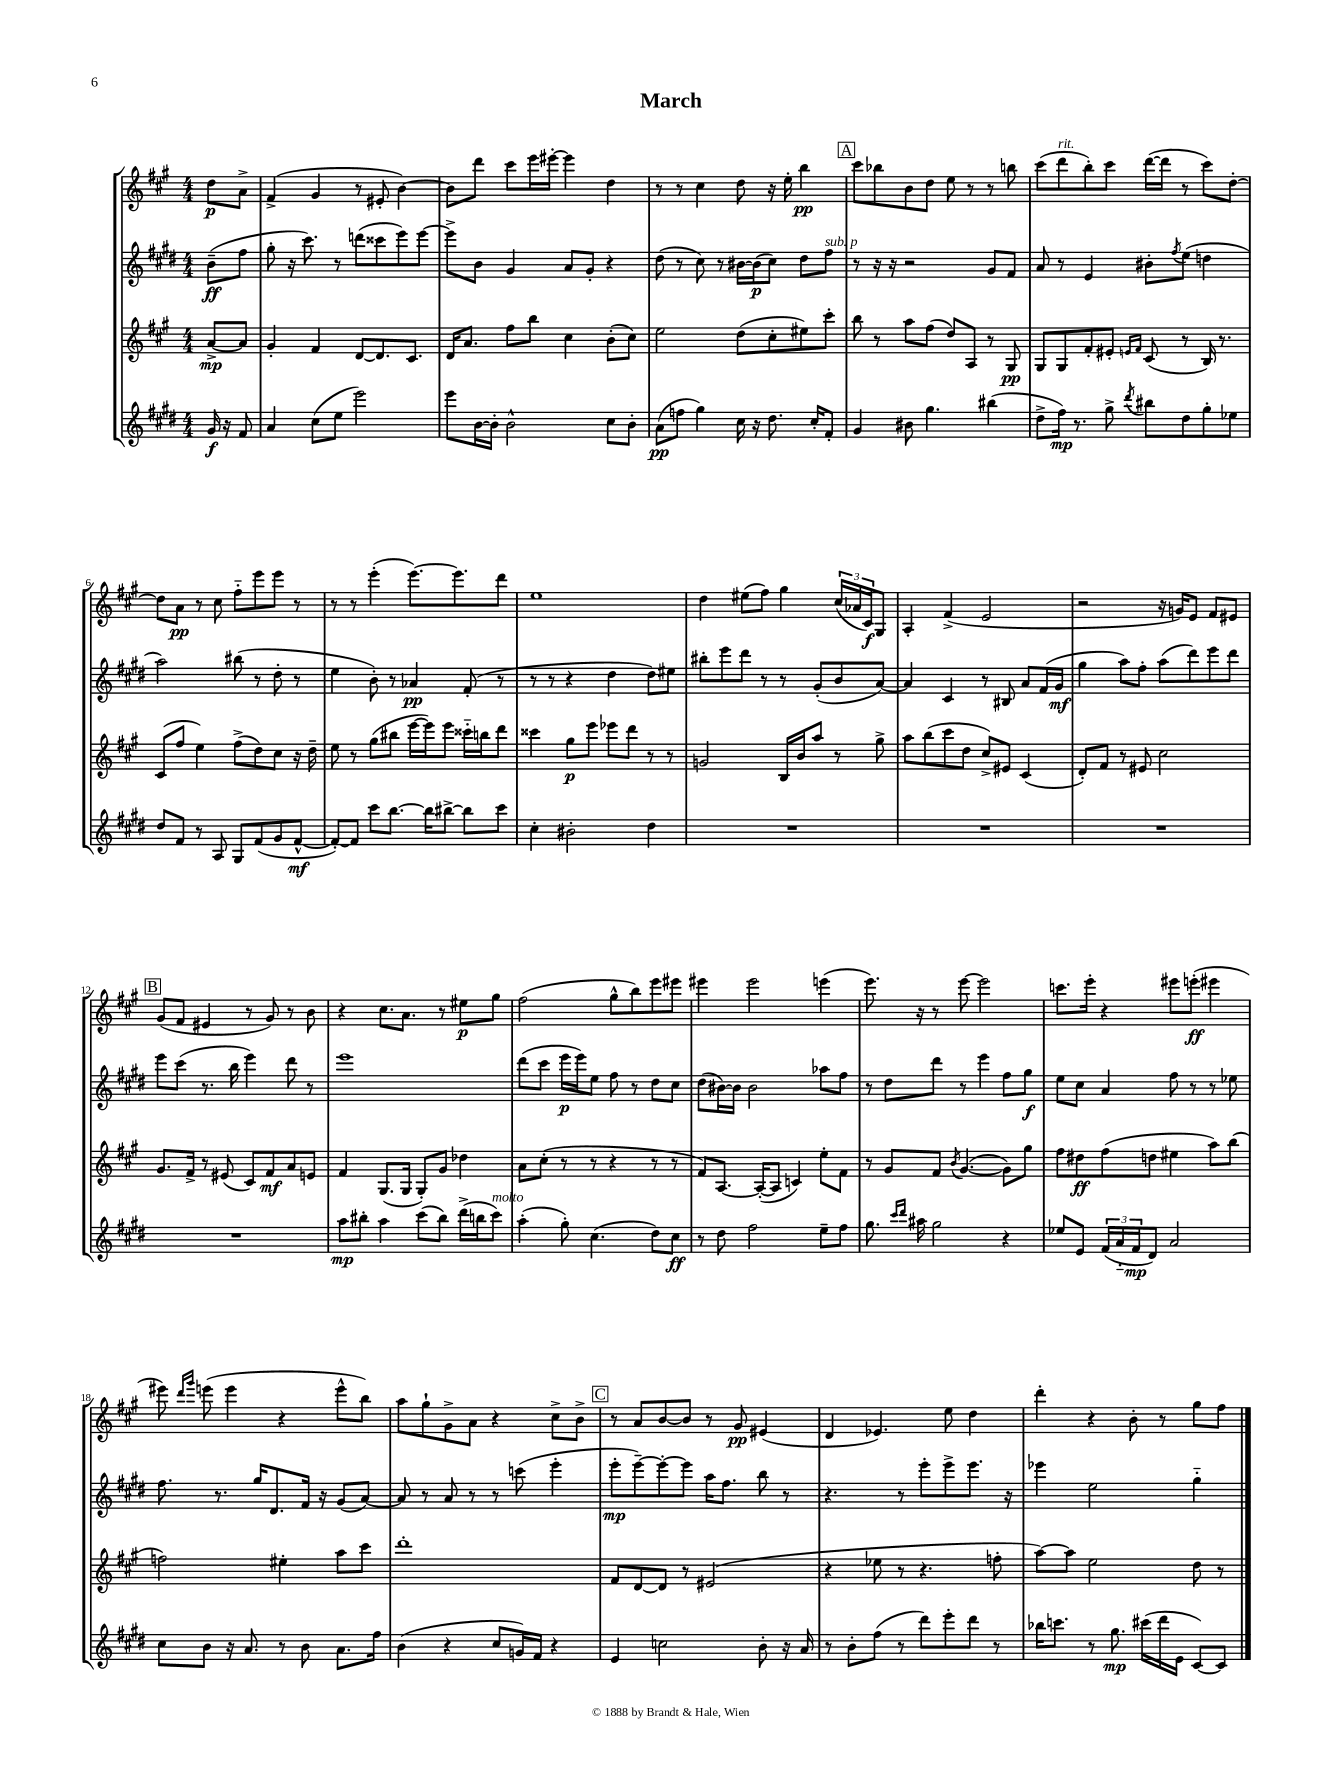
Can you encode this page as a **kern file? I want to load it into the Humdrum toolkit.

**kern	**dynam	**kern	**dynam	**kern	**dynam	**kern	**dynam
*part4	*part4	*part3	*part3	*part2	*part2	*part1	*part1
*staff4	*staff4	*staff3	*staff3	*staff2	*staff2	*staff1	*staff1
*clefG2	*	*clefG2	*	*clefG2	*	*clefG2	*
*k[f#c#g#d#]	*	*k[f#c#g#]	*	*k[f#c#g#d#]	*	*k[f#c#g#]	*
*M4/4	*	*M4/4	*	*M4/4	*	*M4/4	*
=	=	=	=	=	=	=	=
16g#/	f	[8a^/L	mp	(8b~\L	ff	8dd\L	p
16r	.	.	.	.	.	.	.
8f#/	.	8a/J]	.	8ff#\J	.	8a^\J	.
=1	=1	=1	=1	=1	=1	=1	=1
4a/	.	4g#'/	.	8gg#'\	.	(4f#^/	.
.	.	.	.	16r	.	.	.
.	.	.	.	8.ccc#\)	.	.	.
(8cc#\L	.	4f#/	.	.	.	4g#/	.
8ee\J	.	.	.	8r	.	.	.
2eee\)	.	[8d/L	.	(8dddn\L	.	8r	.
.	.	8.d/]	.	8ccc##X\	.	8e#X'/	.
.	.	.	.	8eee\)	.	[4b\)	.
.	.	8.c#/J	.	.	.	.	.
.	.	.	.	[8eee\J	.	.	.
=2	=2	=2	=2	=2	=2	=2	=2
8eee\L	.	16d/KL	.	8eee^\L]	.	8b\L]	.
.	.	8.a/J	.	.	.	.	.
[16b\L	.	.	.	8b\J	.	8ddd\J	.
16b'\JJ]	.	.	.	.	.	.	.
2b^^\	.	8ff#\L	.	4g#/	.	8ccc#\L	.
.	.	8bb\J	.	.	.	16eee\L	.
.	.	.	.	.	.	[16eee#X'\JJ	.
.	.	4cc#\	.	8a/L	.	4eee#\]	.
.	.	.	.	8g#'/J	.	.	.
8cc#\L	.	(8b'\L	.	4r	.	4dd\	.
8b'\J	.	8cc#\J)	.	.	.	.	.
=3	=3	=3	=3	=3	=3	=3	=3
(8a\L	pp	2ee\	.	(8dd#\	.	8r	.
8ffn\J	.	.	.	8r	.	8r	.
4gg#\)	.	.	.	8cc#\)	.	4cc#\	.
.	.	.	.	8r	.	.	.
16cc#\	.	(8dd\L	.	[16b#X\LL	.	8dd\	.
16r	.	.	.	(16b#\J]	p	.	.
8.dd#\	.	8cc#'\	.	8cc#\J)	.	16r	.
.	.	.	.	.	.	16ee'\	.
.	.	8ee#X\)	.	8dd#\L	.	4bb\	pp
16cc#'/KL	.	.	.	.	.	.	.
!	!	!	!	!LO:TX:a:i:t=sub. p	!	!	!
8f#'/J	.	8ccc#'\J	.	8ff#\J	.	.	.
!!LO:REH:place=s1:t=A
=4	=4	=4	=4	=4	=4	=4	=4
4g#/	.	8bb\	.	8r	.	8ccc#\L	.
.	.	8r	.	16r	.	8bb-X\	.
.	.	.	.	16r	.	.	.
8b#X\	.	8aa\L	.	2r	.	8b\	.
4.gg#\	.	(8ff#\J	.	.	.	8dd\J	.
.	.	8dd/L)	.	.	.	8ee\	.
.	.	8A/J	.	.	.	8r	.
(4bb#X\	.	8r	.	8g#/L	.	8r	.
.	.	8G#/	pp	8f#/J	.	8bbn\	.
=5	=5	=5	=5	=5	=5	=5	=5
8dd#^\L	.	8G#/L	.	8a/	.	(8ccc#\L	.
!	!	!	!	!	!	!LO:TX:a:i:t=rit.	!
16ff#\Jk)	mp	8G#/	.	8r	.	8ddd\	.
8.r	.	.	.	.	.	.	.
.	.	8f#'/	.	4e/	.	8bb'\)	.
8gg#^\	.	8e#X'/J	.	.	.	8ccc#\J	.
.	.	16qqen/LL	.	.	.	.	.
8qddd#/	.	16qqf#/JJ	.	.	.	.	.
8bb#X\L	.	(8c#/	.	8b#X'\L	.	([16ddd\LL	.
.	.	.	.	.	.	16ddd\JJ]	.
.	.	.	.	8qff#/	.	.	.
8dd#\	.	8r	.	(8ee\J	.	8r	.
8gg#'\	.	16B/)	.	4ddn\	.	8ccc#\L)	.
.	.	8.r	.	.	.	.	.
8ee-X\J	.	.	.	.	.	[8dd'\J	.
!!LO:LB:g=z
=6	=6	=6	=6	=6	=6	=6	=6
8dd#/L	.	(8c#/L	.	2aa\)	.	8dd\L]	.
8f#/J	.	8ff#/J	.	.	.	8a\J	pp
8r	.	4ee\)	.	.	.	8r	.
8A/	.	.	.	.	.	8cc#\	.
8G#/L	.	(8ff#^\L	.	(8bb#X\	.	8ff#\L	.
(8f#/	.	8dd\)	.	8r	.	8eee\	.
8g#/	.	8cc#\J	.	8dd#'\	.	8eee\J	.
[8f#^^/J	mf	16r	.	8r	.	8r	.
.	.	16dd~\	.	.	.	.	.
=7	=7	=7	=7	=7	=7	=7	=7
8f#'/L_)	.	8ee\	.	4ee\	.	8r	.
8f#/J]	.	8r	.	.	.	8r	.
8ccc#\L	.	(8gg#\L	.	8b'\)	.	(4eee'\	.
[8.bb\J	.	8bb#X\J	.	8r	.	.	.
.	.	[16eee\LL	.	4a-X/	pp	[8.eee\L)	.
16bb\KL]	.	16eee\J])	.	.	.	.	.
[8bb#X^\J	.	8eee\J	.	.	.	.	.
.	.	.	.	.	.	8.eee\]	.
8bb#\L]	.	16ccc##X\LL	.	(8f#'/	.	.	.
.	.	16bbn\J	.	.	.	.	.
8ccc#\J	.	8ddd\J	.	8r	.	8ddd\J	.
=8	=8	=8	=8	=8	=8	=8	=8
4cc#'\	.	4ccc##X\	.	8r	.	1ee	.
.	.	.	.	8r	.	.	.
2b#X'\	.	8gg#\L	p	4r	.	.	.
.	.	8eee\J	.	.	.	.	.
.	.	8eee-X\L	.	4dd#\	.	.	.
.	.	8ddd\J	.	.	.	.	.
4dd#\	.	8r	.	8dd#\L)	.	.	.
.	.	8r	.	8ee#X\J	.	.	.
=9	=9	=9	=9	=9	=9	=9	=9
1r	.	2gn/	.	8bb#X'\L	.	4dd\	.
.	.	.	.	8eee\	.	.	.
.	.	.	.	8ddd#\J	.	(8ee#X\L	.
.	.	.	.	8r	.	8ff#\J)	.
.	.	16B/LL	.	8r	.	4gg#\	.
.	.	16b/J	.	.	.	.	.
.	.	8aa/J	.	(8g#'/L	.	.	.
.	.	8r	.	8b/	.	(24cc#/LL	.
.	.	.	.	.	.	24a-X/	.
.	.	.	.	.	.	24c#/J)	f
.	.	8gg#^\	.	[8a/J)	.	8G#/J	.
=10	=10	=10	=10	=10	=10	=10	=10
1r	.	8aa\L	.	4a/]	.	4A'/	.
.	.	(8bb\	.	.	.	.	.
.	.	8ccc#\	.	4c#/	.	(4f#^/	.
.	.	8dd\J	.	.	.	.	.
.	.	8cc#^/L)	.	8r	.	2e/	.
.	.	8e#X/J	.	8B#X/	.	.	.
.	.	(4c#/	.	8a/L	.	.	.
.	.	.	.	(16f#/L	.	.	.
.	.	.	.	16g#/JJ	mf	.	.
=11	=11	=11	=11	=11	=11	=11	=11
1r	.	8d'/L)	.	4gg#\	.	2r	.
.	.	8f#/J	.	.	.	.	.
.	.	8r	.	8aa\L)	.	.	.
.	.	8e#X/	.	8ff#'\J	.	.	.
.	.	2cc#\	.	(8aa\L	.	16r	.
.	.	.	.	.	.	16gn/KL)	.
.	.	.	.	8ddd#\)	.	8e/J	.
.	.	.	.	8eee\	.	8f#/L	.
.	.	.	.	8ddd#\J	.	8e#X/J	.
!!LO:LB:g=z
!!LO:REH:place=s1:t=B
=12	=12	=12	=12	=12	=12	=12	=12
1r	.	8.g#/L	.	8eee\L	.	(8g#/L	.
.	.	.	.	(8ccc#\J	.	8f#/J	.
.	.	16f#^/Jk	.	.	.	.	.
.	.	8r	.	8.r	.	4e#X/	.
.	.	(8e#X/	.	.	.	.	.
.	.	.	.	16bb\	.	.	.
.	.	8c#/L)	.	4eee\)	.	8r	.
.	.	8f#/	mf	.	.	8g#/)	.
.	.	8a/	.	8ddd#\	.	8r	.
.	.	8en/J	.	8r	.	8b\	.
=13	=13	=13	=13	=13	=13	=13	=13
8aa\L	mp	4f#/	.	1eee	.	4r	.
8bb#X'\J	.	.	.	.	.	.	.
4aa\	.	(8.G#/L	.	.	.	8.cc#\L	.
.	.	16G#/Jk	.	.	.	8.a\J	.
(8ccc#\L	.	8G#'/L)	.	.	.	.	.
8bb#\J)	.	8g#/J	.	.	.	8r	.
(16ddd#^\LL	.	4dd-X\	.	.	.	8ee#X\L	p
16bbn\J	.	.	.	.	.	.	.
!LO:TX:a:i:t=molto	!	!	!	!	!	!	!
8ccc#\J)	.	.	.	.	.	8gg#\J	.
=14	=14	=14	=14	=14	=14	=14	=14
(4aa'\	.	8a\L	.	(8ddd#\L	.	(2ff#\	.
.	.	(8cc#'\J	.	8ccc#\J	.	.	.
8gg#'\)	.	8r	.	16eee\LL	p	.	.
.	.	.	.	16eee\J)	.	.	.
(4.cc#\	.	8r	.	8ee\J	.	.	.
.	.	4r	.	8ff#\	.	8gg#^^\L	.
.	.	.	.	8r	.	8bb\)	.
8dd#\L)	.	8r	.	8dd#\L	.	8eee\	.
8cc#\J	ff	8r	.	8cc#\J	.	8eee#X\J	.
=15	=15	=15	=15	=15	=15	=15	=15
8r	.	8f#/L)	.	(8dd#\L	.	4eee#X\	.
8dd#\	.	[8.A/J	.	[16b#X\L)	.	.	.
.	.	.	.	16b#\JJ]	.	.	.
2ff#\	.	.	.	2b#\	.	2eee#\	.
.	.	(16A'/KL_	.	.	.	.	.
.	.	8A/J]	.	.	.	.	.
.	.	4cn/)	.	.	.	.	.
8ee~\L	.	8ee'\L	.	8aa-X\L	.	(4eeen\	.
8ff#\J	.	8f#\J	.	8ff#\J	.	.	.
=16	=16	=16	=16	=16	=16	=16	=16
8.gg#\	.	8r	.	8r	.	8.eee\)	.
.	.	8g#/L	.	8dd#\L	.	.	.
16qqccc#/LL	.	.	.	.	.	.	.
16qqddd#/JJ	.	.	.	.	.	.	.
16aa#X\	.	.	.	.	.	16r	.
2gg#\	.	8f#/J	.	8ddd#\J	.	8r	.
.	.	8qb/	.	.	.	.	.
.	.	([4.g#/	.	8r	.	[8eee\	.
.	.	.	.	4eee\	.	2eee\]	.
4r	.	8g#\L])	.	8ff#\L	.	.	.
.	.	8gg#\J	.	8gg#\J	f	.	.
=17	=17	=17	=17	=17	=17	=17	=17
8ee-X/L	.	8ff#\L	.	8ee\L	.	8.cccn\L	.
8e/J	.	8dd#X\	ff	8cc#\J	.	.	.
.	.	.	.	.	.	16eee'\Jk	.
(24f#/LL	.	(8ff#\	.	4a/	.	4r	.
24a/	.	.	.	.	.	.	.
24f#/J	mp	.	.	.	.	.	.
8d#/J)	.	8ddn\J	.	.	.	.	.
2a/	.	4ee#X\	.	8ff#\	.	8eee#X\L	.
.	.	.	.	8r	.	(8eeen'\J	ff
.	.	8aa\L)	.	8r	.	4eee#X\	.
.	.	(8bb\J	.	8ee-X\	.	.	.
!!LO:LB:g=z
=18	=18	=18	=18	=18	=18	=18	=18
8cc#\L	.	2ffn\)	.	8.ff#\	.	8eee#X\)	.
.	.	.	.	.	.	16qqddd/LL	.
.	.	.	.	.	.	16qqggg#/JJ	.
8b\J	.	.	.	.	.	(8eeen\	.
.	.	.	.	8.r	.	.	.
16r	.	.	.	.	.	4eee\	.
8.a/	.	.	.	.	.	.	.
.	.	.	.	16gg#/KL	.	.	.
.	.	.	.	8.d#/	.	.	.
8r	.	4ee#X'\	.	.	.	4r	.
8b\	.	.	.	16f#/Jk	.	.	.
.	.	.	.	16r	.	.	.
8.a\L	.	8aa\L	.	(8g#/L	.	8eee^^\L	.
.	.	8ccc#\J	.	[8a/J)	.	8bb\J)	.
16ff#\Jk	.	.	.	.	.	.	.
=19	=19	=19	=19	=19	=19	=19	=19
(4b\	.	1ddd'	.	8a/]	.	8aa\L	.
.	.	.	.	8r	.	8gg#`\	.
4r	.	.	.	8a/	.	8g#^\	.
.	.	.	.	8r	.	8a\J	.
8cc#/L	.	.	.	8r	.	4r	.
16gn/L)	.	.	.	(8cccn\	.	.	.
16f#/JJ	.	.	.	.	.	.	.
4r	.	.	.	4eee'\	.	8cc#^\L	.
.	.	.	.	.	.	8b^\J	.
!!LO:REH:place=s1:t=C
=20	=20	=20	=20	=20	=20	=20	=20
4e/	.	8f#/L	.	8eee'\L	mp	8r	.
.	.	[8d/	.	[8eee~\)	.	8a/L	.
2ccn\	.	8d/J]	.	8eee'\_	.	[8b/	.
.	.	8r	.	8eee\J]	.	8b/J]	.
.	.	(2e#X/	.	16aa\KL	.	8r	.
.	.	.	.	8.ff#\J	.	.	.
.	.	.	.	.	.	8g#/	pp
8b'\	.	.	.	8bb\	.	(4e#X/	.
16r	.	.	.	8r	.	.	.
16a/	.	.	.	.	.	.	.
=21	=21	=21	=21	=21	=21	=21	=21
8r	.	4r	.	4.r	.	4d/	.
8b'\L	.	.	.	.	.	.	.
(8ff#\J	.	8ee-X\	.	.	.	4.e-X/)	.
8r	.	8r	.	8r	.	.	.
8ddd#\L)	.	4.r	.	8eee'\L	.	.	.
8eee'\	.	.	.	8eee^\	.	8ee\	.
8ddd#\J	.	.	.	8.eee\J	.	4dd\	.
8r	.	8ffn'\	.	.	.	.	.
.	.	.	.	16r	.	.	.
=22	=22	=22	=22	=22	=22	=22	=22
16bb-X\KL	.	[8aa\L)	.	4eee-X\	.	4ddd'\	.
8.cccn\J	.	.	.	.	.	.	.
.	.	8aa\J]	.	.	.	.	.
8r	.	2ee\	.	2ee\	.	4r	.
8.gg#\	mp	.	.	.	.	.	.
.	.	.	.	.	.	8b'\	.
(16ccc#X\LL	.	.	.	.	.	.	.
16ddd#\	.	.	.	.	.	8r	.
16e\JJ	.	.	.	.	.	.	.
[8c#/L)	.	8dd\	.	4gg#\	.	8gg#\L	.
8c#/J]	.	8r	.	.	.	8ff#\J	.
==	==	==	==	==	==	==	==
*-	*-	*-	*-	*-	*-	*-	*-
